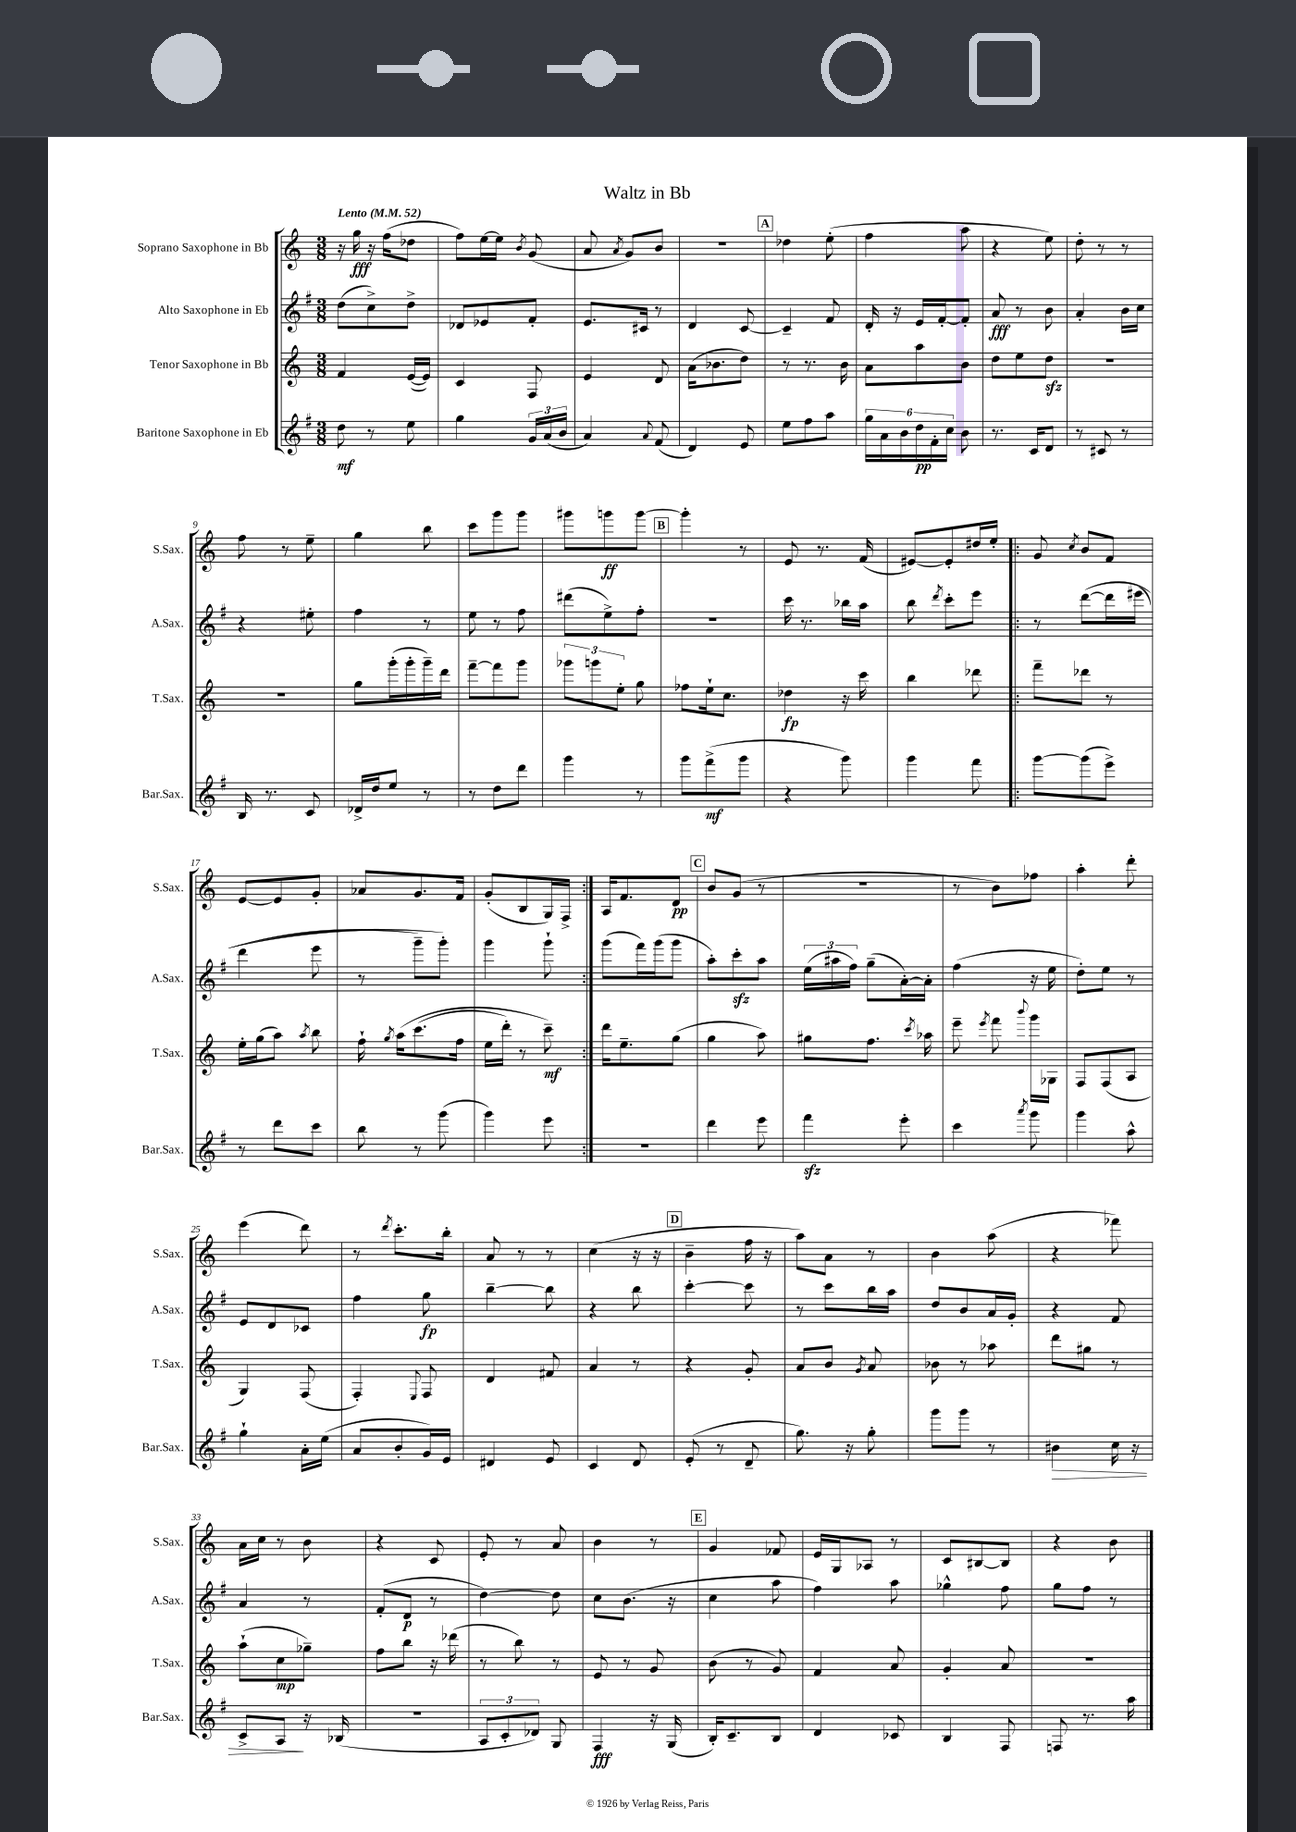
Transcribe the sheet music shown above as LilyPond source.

\header { title = "Waltz in Bb" }
<<
\new StaffGroup <<
\new Staff = "s0" \with { instrumentName = "Soprano Saxophone in Bb" shortInstrumentName = "S.Sax." } {
    \clef treble \key c \major \numericTimeSignature \time 3/8 \tempo "Lento" 4 = 52
    \autoBeamOff r16 g''16\fff r16 f''16[( des''8] |
    f''8[) e''16~ e''16] \acciaccatura { b'8 } g'8( |
    a'8 \acciaccatura { a'8 } g'8[) b'8] |
    R4. |
    \mark \markup { \box "A" } des''4 e''8-.( |
    f''4 a''8 |
    r4 e''8) |
    d''8-. r8 r8 |
    f''8 r8 e''8-- |
    g''4 b''8 |
    c'''8[ g'''8 g'''8] |
    gis'''8[ g'''8\ff g'''8]~ |
    \mark \markup { \box "B" } g'''4-. r8 |
    e'8 r8. f'16( |
    eis'8[~) eis'8-. dis''16 e''16]-. |
    \repeat volta 2 { g'8 \acciaccatura { c''8 } b'8[ f'8] |
    e'8[~ e'8 g'8]-. |
    aes'8[ g'8. f'16] |
    g'8[-.( b8 g16) f16]-> | }
    a16[ f'8. d'8]\pp |
    \mark \markup { \box "C" } b'8[ g'8]( r8 |
    r4. |
    r8 b'8[) fes''8] |
    a''4-. d'''8-. |
    e'''4( d'''8) |
    r8 \acciaccatura { d'''8 } c'''8.[-. b''16]-. |
    a'8 r8 r8 |
    c''4( r16 r16 |
    \mark \markup { \box "D" } b'4-- f''16 r16 |
    a''8[) a'8] r8 |
    b'4 a''8( |
    r4 fes'''8) |
    a'16[ c''16] r8 b'8 |
    r4 c'8 |
    e'8-. r8 a'8 |
    b'4 r8 |
    \mark \markup { \box "E" } g'4 fes'8 |
    e'16[ g16 aes8] r8 |
    c'8[ bis8~ bis8] |
    r4 b'8 \bar "|." |
}
\new Staff = "s1" \with { instrumentName = "Alto Saxophone in Eb" shortInstrumentName = "A.Sax." } {
    \clef treble \key g \major \numericTimeSignature \time 3/8
    \autoBeamOff d''8[( c''8->) d''8]-> |
    des'8[ ees'8 fis'8]-. |
    e'8.[ cis'16] r8 |
    d'4 c'8~ |
    \mark \markup { \box "A" } c'4-- fis'8 |
    d'16-. r16 e'16[ fis'16~-. fis'8]-. |
    a'8\fff r8 b'8 |
    a'4-. b'16[ c''16] |
    r4 eis''8-. |
    fis''4 r8 |
    e''8 r8 fis''8 |
    dis'''8[( e''8->) fis''8]-. |
    \mark \markup { \box "B" } R4. |
    c'''16 r8. bes''16[ a''16] |
    b''8 \acciaccatura { d'''8 } c'''8[-. e'''8] |
    \repeat volta 2 { r8 d'''8[~\( d'''16 eis'''16]( |
    d'''4 e'''8 |
    r8 g'''8[--) g'''8]-.\) |
    g'''4 g'''8-! | }
    g'''8[( fis'''16) g'''16( g'''8] |
    \mark \markup { \box "C" } a''8[-.) c'''8-.\sfz a''8] |
    \tuplet 3/2 { e''16[( ais''16 fis''16]) } g''8[--( a'16~-.) a'16]-. |
    fis''4( r16 e''16 |
    d''8[-.) e''8] r8 |
    e'8[ d'8 ces'8] |
    fis''4 g''8\fp |
    b''4~-- b''8 |
    r4 b''8 |
    \mark \markup { \box "D" } c'''4~-. c'''8 |
    r8 c'''8[ b''16 a''16] |
    d''8[ b'8 a'16 g'16]-. |
    r4 fis'8 |
    a'4 r8 |
    fis'8[-.( d'8]\p r8 |
    d''4~) d''8 |
    c''8[ b'8.]( r16 |
    \mark \markup { \box "E" } c''4 a''8 |
    fis''4) a''8 |
    ges''4-^ fis''8 |
    g''8[ fis''8] r8 \bar "|." |
}
\new Staff = "s2" \with { instrumentName = "Tenor Saxophone in Bb" shortInstrumentName = "T.Sax." } {
    \clef treble \key c \major \numericTimeSignature \time 3/8
    \autoBeamOff f'4 e'16[~( e'16]) |
    c'4 f8 |
    e'4 d'8 |
    a'16[( bes'8. d''8]) |
    \mark \markup { \box "A" } r8 r8. b'16 |
    a'8[ a''8 b'8] |
    d''8[ e''8 d''8]\sfz |
    R4. |
    R4. |
    g''8[ g'''16-.( g'''16-. g'''16--) d'''16] |
    f'''8[~-- f'''8 g'''8] |
    \tuplet 3/2 { ges'''8[ g'''8 e''8]-. } g''8 |
    \mark \markup { \box "B" } fes''8[ e''16-! c''8.] |
    des''4\fp r16 c'''16 |
    b''4 des'''8 |
    \repeat volta 2 { f'''8[-- des'''8] r8 |
    e''16[-. g''16( a''8]) \acciaccatura { a''8 } b''8 |
    f''16-! \acciaccatura { g''8 } a''16[\( c'''8.( f''16] |
    e''16[ d'''16]-.) r8 c'''8--\mf\) | }
    d'''16[ e''8.-- g''8]( |
    \mark \markup { \box "C" } g''4 a''8) |
    gis''8[ f''8.] \acciaccatura { c'''8 } aes''16 |
    e'''8-- \acciaccatura { e'''8 } f'''8 \appoggiatura { b'''8 } g'''16[ ges16] |
    f8[ f8( a8] |
    g4) f8( |
    f4-.) \appoggiatura { e8 } f8 |
    d'4 fis'8 |
    a'4 r8 |
    \mark \markup { \box "D" } r4 g'8-. |
    a'8[ b'8] \acciaccatura { g'8 } a'8 |
    bes'8 r8 aes''8 |
    d'''8[ gis''8] r8 |
    a''8[-!( c''8\mp ges''8]--) |
    f''8[ b''8] r16 des'''16( |
    r8 b''8) r8 |
    e'8 r8 g'8 |
    \mark \markup { \box "E" } b'8( r8 g'8) |
    f'4 a'8 |
    g'4-. a'8 |
    R4. \bar "|." |
}
\new Staff = "s3" \with { instrumentName = "Baritone Saxophone in Eb" shortInstrumentName = "Bar.Sax." } {
    \clef treble \key g \major \numericTimeSignature \time 3/8
    \autoBeamOff d''8\mf r8 e''8 |
    g''4 \tuplet 3/2 { g'16[ a'16( b'16] } |
    a'4) \appoggiatura { a'8 } fis'8( |
    d'4) e'8 |
    \mark \markup { \box "A" } e''8[ fis''8 a''8] |
    \tuplet 6/4 { g''16[ a'16 b'16 d''16\pp fis'16-. c''16] } b'8 |
    r8. c'16[ d'8] |
    r8 cis'8 r8 |
    b16 r8. c'8 |
    des'16[-> d''16 e''8] r8 |
    r8 d''8[ d'''8] |
    g'''4 r8 |
    \mark \markup { \box "B" } g'''8[ fis'''8->\mf( g'''8] |
    r4 g'''8) |
    g'''4 fis'''8 |
    \repeat volta 2 { g'''8[~ g'''8( e'''8]->) |
    r8 d'''8[ c'''8] |
    b''8 r8 g'''8( |
    g'''4) e'''8 | }
    R4. |
    \mark \markup { \box "C" } d'''4 e'''8 |
    fis'''4\sfz e'''8-. |
    c'''4 \acciaccatura { a'''8 } g'''8 |
    g'''4 a''8-^ |
    g''4-! a'16[-. e''16]( |
    a'8[ b'8-. g'16) e'16] |
    dis'4 e'8 |
    c'4 d'8 |
    \mark \markup { \box "D" } e'8-.( r8 d'8-- |
    g''8.) r16 g''8-. |
    g'''8[ g'''8] r8 |
    bis'4\> c''16 r16 |
    c'8[-> a8]\! r16 bes16( |
    R4. |
    \tuplet 3/2 { a8[ c'8-. des'8]) } g8 |
    fis4\fff r16 g16( |
    \mark \markup { \box "E" } b16[-.) c'8.-- b8] |
    d'4 ces'8 |
    b4 fis8 |
    f8 r8. a''16 \bar "|." |
}
>>
>>
